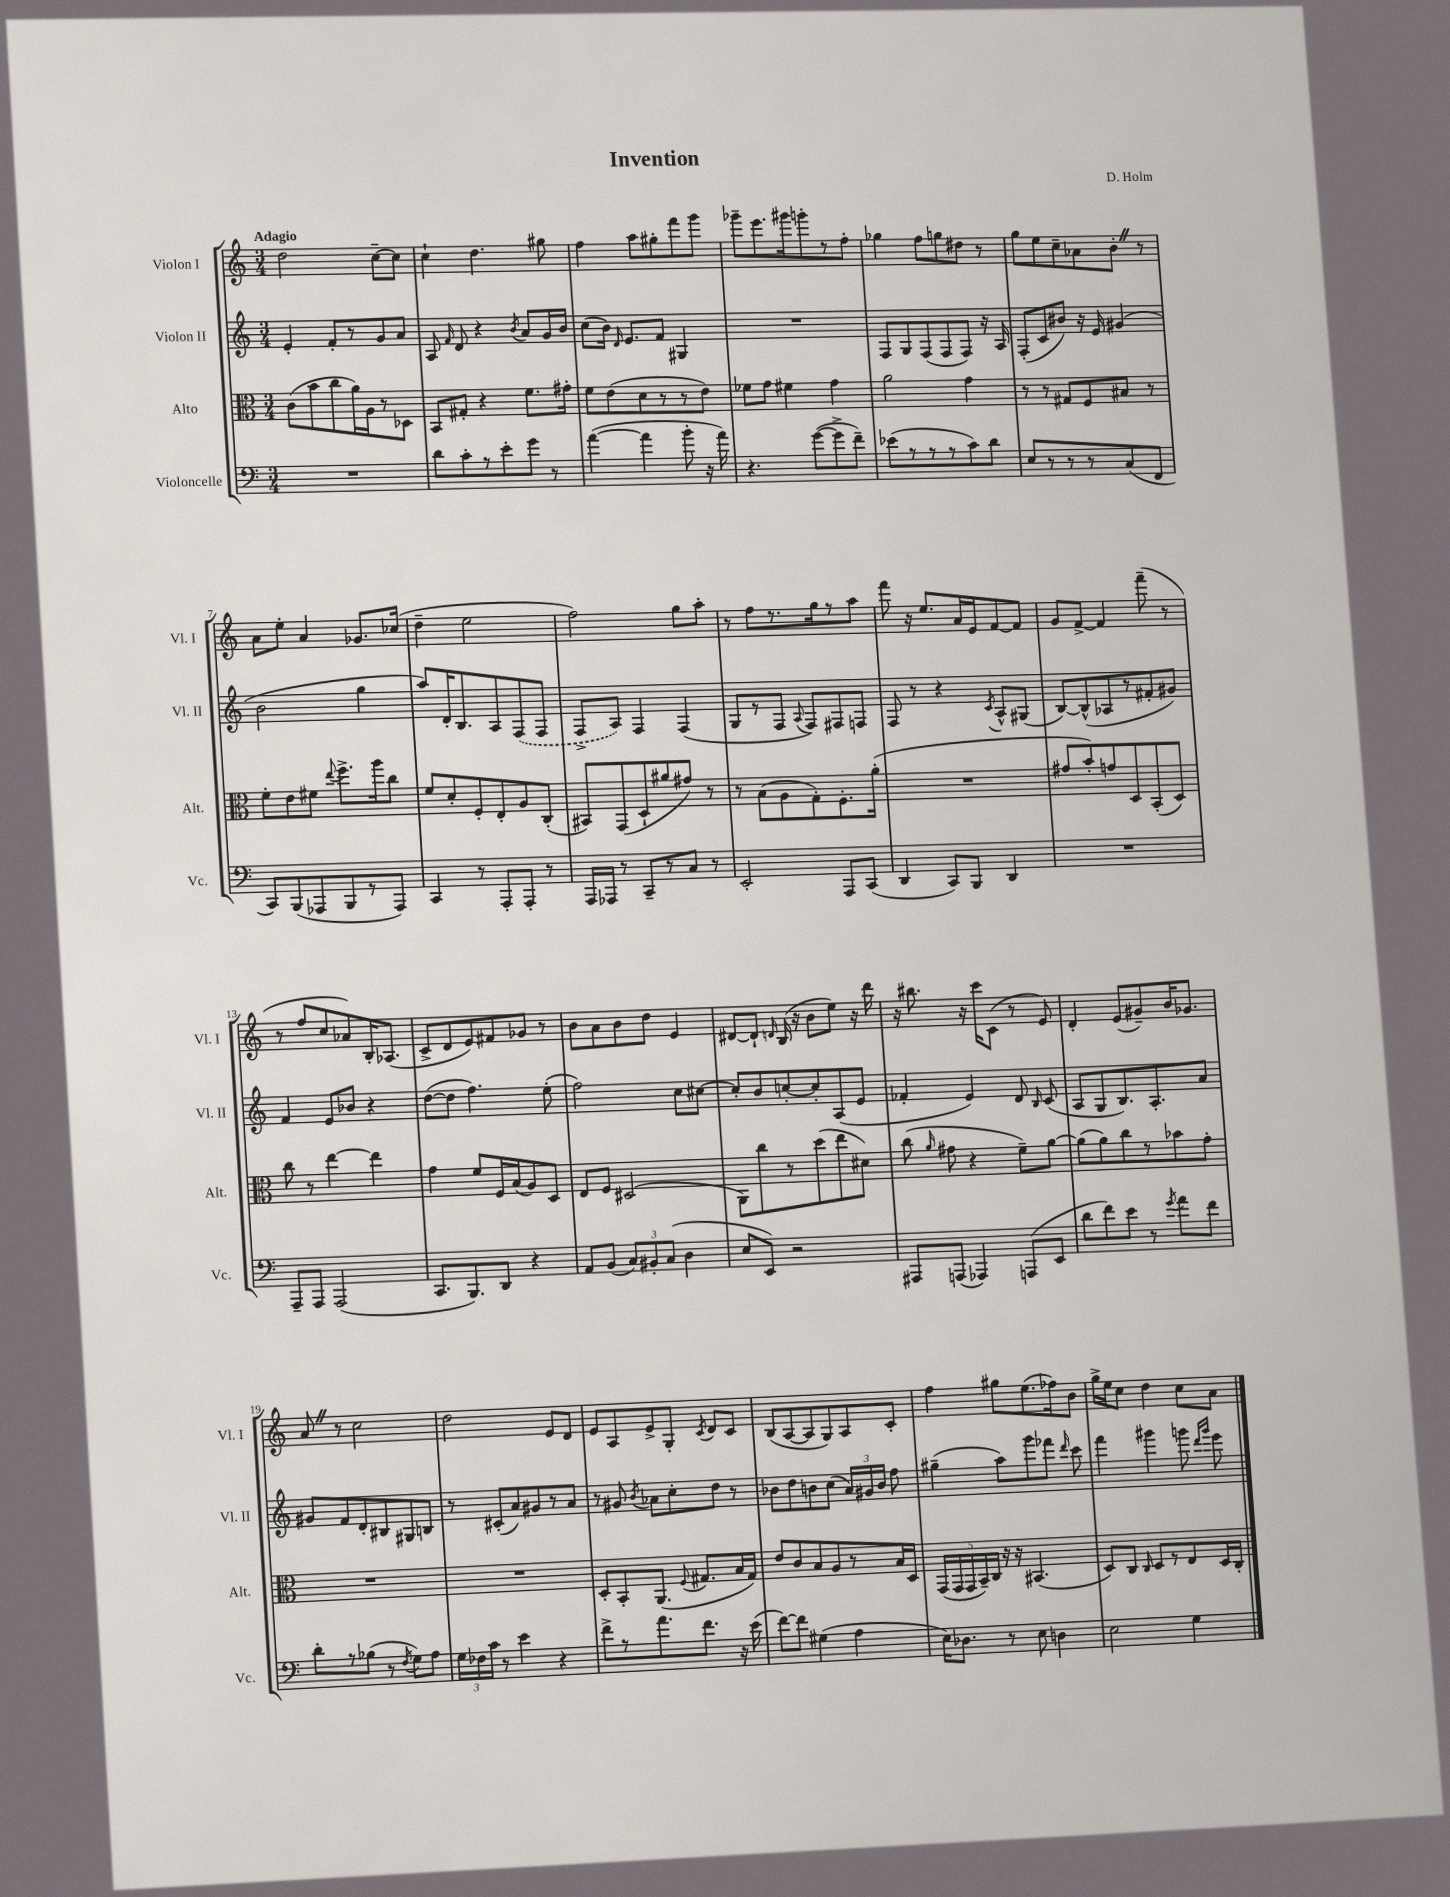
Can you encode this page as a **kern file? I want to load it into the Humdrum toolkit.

**kern	**kern	**kern	**kern
*staff4	*staff3	*staff2	*staff1
*clefF4	*clefC3	*clefG2	*clefG2
*k[]	*k[]	*k[]	*k[]
*M3/4	*M3/4	*M3/4	*M3/4
2.r	(8c\L	4e'/	2dd\
.	8b\	.	.
.	8cc\	8f'/L	.
.	16a\L)	8r	.
.	16A\J	.	.
.	8r	8g/	[8cc~\L
.	8D-\J	8a/J	8cc\]J
=	=	=	=
8d\L	8BB/L	8A/	4cc`\
.	.	16qqf/	.
8c'\	8G#'/J	8d/	.
8r	4r	4r	4.dd\
8e'\	.	.	.
.	.	8qb/	.
8g\J	8.f\L	8a/L	.
8r	.	16g/L	8gg#\
.	16g#'\Jk	16b/JJ	.
=	=	=	=
([4a\	8f\L	(8cc\L	4ff\
.	(8e\	16b\Jk)	.
.	.	16qqd/	.
.	.	8.e/L	.
4a\]	8d\	.	8aa\L
.	8r	8f/J	8gg#'\
8b'\	8r	4G#/	8fff\
16r	8e\J)	.	8ggg\J
16a\)	.	.	.
=	=	=	=
4.r	8f-\L	2.r	8ggg-~\L
.	8g\J	.	8.eee\
.	4f#\	.	.
.	.	.	16ggg#\k
([8g\L	.	.	8ggg'\
8g^\]	4g\	.	8r
8f~\J)	.	.	8ff'\J
=	=	=	=
(8e-\L	2a\	8F/L	4gg-\
8r	.	8G/	.
8r	.	(8F/	8ff\L
8r	.	8F/	8gg\
8c\)	4g\	8F/J)	8dd#\J
8d\J	.	16r	8r
.	.	16A/	.
=	=	=	=
8E/L	8r	(8F'/L	8gg\L
8r	8r	8c/	8ee\
8r	8G#/L	8b#/J)	8cc~\
8r	8F/	16r	8a-\
.	.	16e/	.
(8C/	8B#/J	(4g#/	8b'\J
8FF/J	8r	.	8r
=	=	=	=
8CC/L)	8f'\L	2b\	8a\L
(8BBB/	8e\	.	8ee'\J
8AAA-/	8f#\J	.	4a/
.	8qqee/	.	.
8BBB/	8.ff^\L	.	.
8r	.	4gg\	8.g-/L
.	16aa\k	.	.
8AAA-/J)	8cc\J	.	.
.	.	.	(16cc-/Jk
=	=	=	=
4CC/	8f/L	8aa/L)	4dd~\
.	8d'/	16d'/K	.
.	.	8.B/	.
8r	8F'/	.	2ee\
8AAA'/L	8E'/	8A/	.
8AAA'/J	8A/	(8F/	.
8r	(8C'/J	8F/J	.
=	=	=	=
16AAA/LL	8BB#/L)	8F^/L	2ff\)
16AAA-/JJ	.	.	.
8r	(8GG/	8A/J)	.
8CC~/L	8D`/	4F/	.
8r	8a#/	.	.
8C/J	8g#/J)	(4F/	8gg\L
8r	8r	.	8aa'\J
=	=	=	=
2EE'/	8r	8G/L	8r
.	(8B\L	8r	8ff\L
.	8A\	8F/J	8.r
.	.	8qqA/	.
.	8G'\)	8F/L)	.
.	.	.	16gg\k
8AAA/L	8.F'\	8F#/	8r
(8CC/J	.	8F/J	8aa\J
.	(16a'\Jk	.	.
=	=	=	=
4DD/	2.r	8F/	8fff\
.	.	8r	16r
.	.	.	8.ee/L
8CC/L)	.	4r	.
8BBB/J	.	.	16a/L
.	.	.	16e/J
.	.	8qc/	.
4DD/	.	8A^^/L	[8f/
.	.	(8G#/J	8f/]J
=	=	=	=
2.r	8g#/L	[8B/L)	8g/L
.	8b'/)	(8B^^/]	[8f^/J
.	8g/	8A-/	4f/]
.	8D/	8r	.
.	(8BB'/	8f#'/	(8fff~\
.	8D/J)	8g#/J)	8r
=	=	=	=
8AAA~/L	8cc\	4f/	8r
8AAA/J	8r	.	8ff/L
(2AAA/	[4ee\	8e/L	8cc/
.	.	8b-/J	8a-/)
.	4ee\]	4r	16B'/K
.	.	.	(8.A-/J
=	=	=	=
8.CC/L	4g\	([8dd\L	8c^/L
.	.	8dd\]J	8d/
8.BBB/)	.	.	.
.	8f/L	4.ff\)	8e/)
8DD/J	16F/L	.	8f#/
.	(16B/J	.	.
4r	8A/)	.	8g-/J
.	8D/J	(8ee'\	8r
=	=	=	=
8AA/L	8E/L	2ff\)	8b\L
(8BB/J	8F/J	.	8a\
12C/L)	(2D#/	.	8b\
12BB#'/	.	.	.
.	.	.	8dd\J
(12C/J	.	.	.
4D\	.	8cc\L	4e/
.	.	[8cc#\J	.
=	=	=	=
8E/L	8AA\L)	8cc#'/]L	[8d#/L
8EE/J)	8cc\	8b/	8d#`/]J
.	.	.	16qqd/
2r	8r	[8cc'/	(16B/
.	.	.	16r
.	(8dd\	8cc'/]	8b\L
.	8ee\	(8A/	8ee\J)
.	8d#\J)	8e/J	16r
.	.	.	16ddd\
=	=	=	=
8AAA#/L	(8cc\	4f-'/	16r
.	.	.	8.bb#\
.	16qqa/	.	.
(8AAA/J	8g#\	.	.
4AAA-/)	4r	4e/)	16r
.	.	.	16ccc\LK
.	.	.	(8c\J
(8AAA/L	8f~\L)	8d/	8r
.	.	16qqB/	.
8EE/J	[8a\J	(8c/	8e/)
=	=	=	=
8d\L	(8a\]L	8A/L	4d'/
8f\)	8a\)	8G/	.
8e\J	8cc\	8.B/)	(8e/L
8r	8r	.	8g#~/)
.	.	8.A'/	.
8qg/	.	.	.
8a\L	8b-\	.	16b/K
.	.	.	8.g-/J
8f\J	8g'\J	8a/J	.
=	=	=	=
8d'\L	2.r	8g#/L	8a/
8r	.	8f/	8r
(8B-\J	.	8d'/	2cc\
8r	.	8B#/	.
8qF/	.	.	.
8G\L)	.	8G#/	.
8A\J	.	8B/J	.
=	=	=	=
24G\LL	2.r	8r	2dd\
24F-\	.	.	.
24c\JJ	.	.	.
8r	.	(8c#'/L	.
4e\	.	8a/)	.
.	.	8g#/	.
4r	.	8r	8e/L
.	.	8a/J	8d/J
=	=	=	=
8f^\L	8D'/L	8r	8e/L
8r	8BB'/	8g#/	8A/
.	.	8qb/	.
8.a\	(8.AA/J	8a-\L	8e^/
.	.	8cc'\	8G'/J
.	8qqF/	.	.
8.f\J	8.G#/L	.	.
.	.	.	8qc/
.	.	8dd\J	8d/L
16r	16B/L	8r	8c/J
(16e\	16G#/JJ)	.	.
=	=	=	=
[8f\L)	8e/L	8b-\L	(8B/L
8f\]J	8c/	8dd\	[8A/
(4G#\	8B/	8b\	8A/]
.	8A/	(8cc\J	8G/)
4A\	8r	24a/LL)	8A/
.	.	24g#/	.
.	.	24b/JJ	.
.	16B/L	8ff\	8c'/J
.	16D/JJ	.	.
=	=	=	=
16E\LK)	(20GG/LL	(4gg#~\	4ff\
.	20GG/	.	.
8.D-\J	.	.	.
.	20GG/	.	.
.	20BB~/)	.	.
.	20C/JJ	.	.
8r	16r	8aa\L)	8gg#\L
.	16r	.	.
8E\	(4.BB#/	8ggg\	(8.ee\
4D\	.	8fff-\J	.
.	.	.	16ff-\k)
.	.	16qqddd/	.
.	.	8ccc\	8b\J
=	=	=	=
2E\	8D/L)	4fff\	16gg^\LL
.	.	.	16ee\J
.	8C/J	.	8cc\J
.	16qqC/	.	.
.	8D/L	4ggg#\	4dd\
.	8r	.	.
4G\	8E/	8ggg\	8cc\L
.	.	16qqddd/LL	.
.	.	16qqggg/JJ	.
.	16D/L	8eee\	8a\J
.	16C'/JJ	.	.
==	==	==	==
*-	*-	*-	*-
